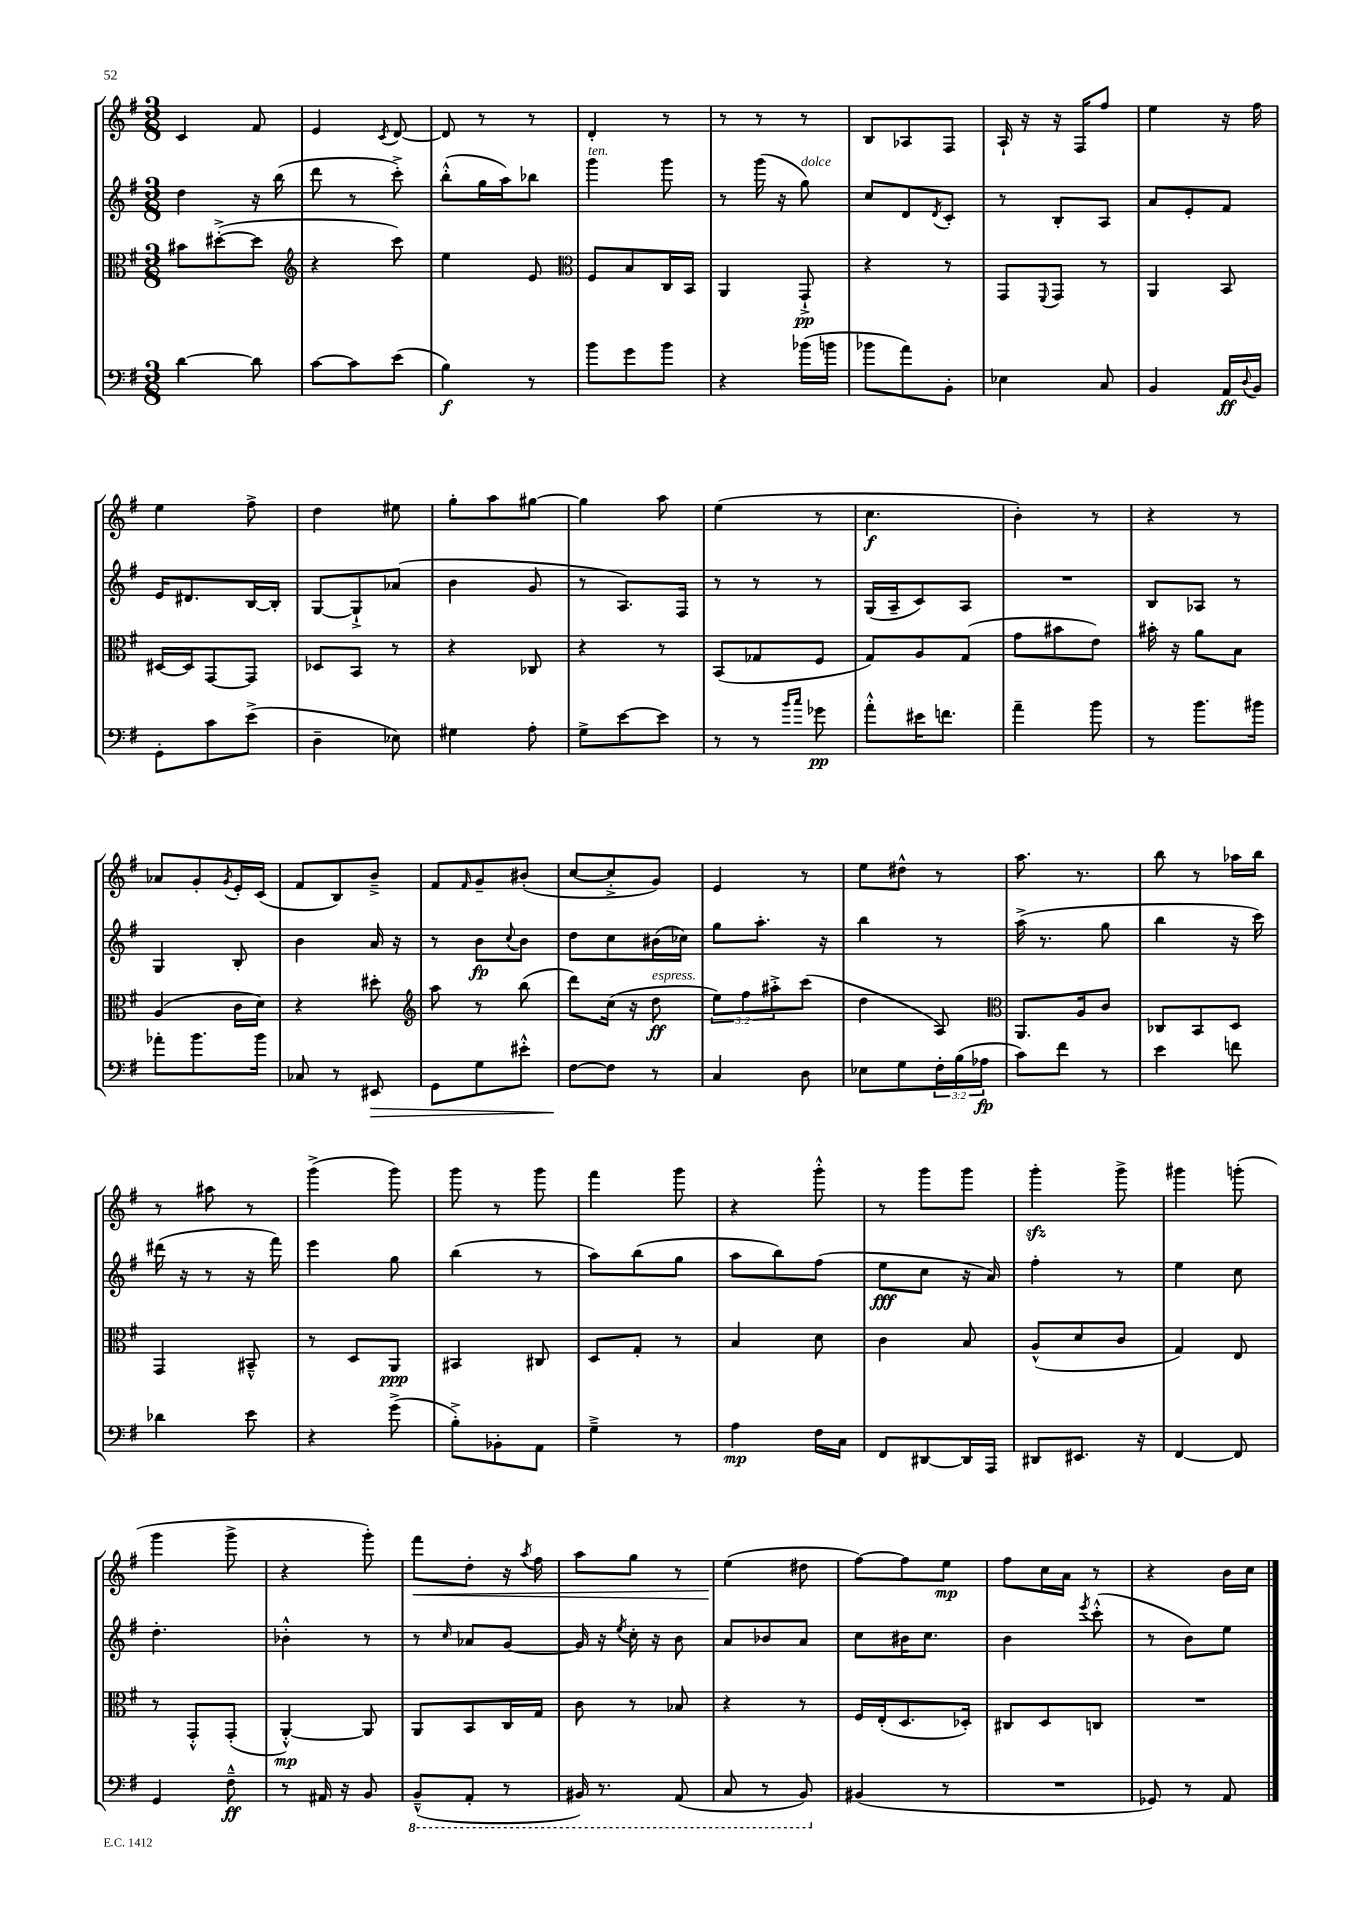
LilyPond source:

<<
\new StaffGroup <<
\new Staff = "s0" {
    \clef treble \key g \major \numericTimeSignature \time 3/8
    c'4 fis'8 |
    e'4 \acciaccatura { c'8 } d'8~ |
    d'8 r8 r8 |
    d'4-. r8 |
    r8 r8 r8 |
    b8 aes8 fis8 |
    a16-! r16 r16 fis16 fis''8 |
    e''4 r16 fis''16 |
    e''4 fis''8-> |
    d''4 eis''8 |
    g''8-. a''8 gis''8~ |
    gis''4 a''8 |
    e''4( r8 |
    c''4.\f |
    b'4-.) r8 |
    r4 r8 |
    aes'8 g'8-. \acciaccatura { g'8 } e'16-. c'16( |
    fis'8 b8) b'8---> |
    fis'8 \grace { fis'16 } g'8-- bis'8-.( |
    c''8~ c''8-.-> g'8) |
    e'4 r8 |
    e''8 dis''8-^ r8 |
    a''8. r8. |
    b''8 r8 aes''16 b''16 |
    r8 ais''8 r8 |
    g'''4->( g'''8) |
    g'''8 r8 g'''8 |
    fis'''4 g'''8 |
    r4 g'''8-.-^ |
    r8 g'''8 g'''8 |
    g'''4-.\sfz g'''8-> |
    gis'''4 g'''8-.( |
    g'''4 g'''8-> |
    r4 g'''8-.) |
    fis'''8\< d''8-. r16 \acciaccatura { a''8 } fis''16 |
    a''8 g''8 r8 |
    e''4\!( dis''8 |
    fis''8~) fis''8 e''8\mp |
    fis''8 c''16 a'16 r8 |
    r4 b'16 c''16 \bar "|." |
}
\new Staff = "s1" {
    \clef treble \key g \major \numericTimeSignature \time 3/8
    d''4 r16 b''16( |
    d'''8 r8 c'''8-.->) |
    b''8-.-^( g''16 a''16) bes''8 |
    g'''4^\markup { \italic "ten." } g'''8 |
    r8 g'''16( r16 g''8^\markup { \italic "dolce" }) |
    c''8 d'8 \acciaccatura { d'8 } c'8-. |
    r8 b8-. a8 |
    a'8 e'8-. fis'8 |
    e'16 dis'8. b16~ b16-. |
    g8~ g8-!-> aes'8( |
    b'4 g'8 |
    r8 a8.) fis16 |
    r8 r8 r8 |
    g16( a16-- c'8) a8 |
    R4. |
    b8 aes8 r8 |
    g4 b8-. |
    b'4 a'16 r16 |
    r8 b'8\fp \appoggiatura { c''8 } b'8 |
    d''8 c''8 bis'16( ces''16) |
    g''8 a''8.-. r16 |
    b''4 r8 |
    a''16->( r8. g''8 |
    b''4 r16 c'''16) |
    dis'''16( r16 r8 r16 fis'''16) |
    e'''4 g''8 |
    b''4( r8 |
    a''8) b''8( g''8 |
    a''8 b''8) fis''8( |
    e''8\fff c''8 r16 a'16) |
    fis''4-. r8 |
    e''4 c''8 |
    d''4.-. |
    bes'4-.-^ r8 |
    r8 \grace { c''16 } aes'8 g'8~ |
    g'16 r16 \acciaccatura { e''8 } c''16-. r16 b'8 |
    a'8 bes'8 a'8 |
    c''8 bis'16 c''8. |
    b'4 \acciaccatura { e'''8 } c'''8-.-^( |
    r8 b'8) e''8 \bar "|." |
}
\new Staff = "s2" {
    \clef alto \key g \major \numericTimeSignature \time 3/8 \override Staff.TupletNumber.text = #tuplet-number::calc-fraction-text
    bis'8 dis''8~-.->( dis''8 |
    \clef treble r4 c'''8) |
    e''4 e'8 |
    \clef alto fis8 b8 c16 b,16 |
    a,4 g,8-!->\pp |
    r4 r8 |
    g,8 \appoggiatura { fis,8 } g,8 r8 |
    a,4 b,8 |
    dis16~ dis16 g,8~ g,8 |
    des8 b,8 r8 |
    r4 ces8 |
    r4 r8 |
    b,8( ges8 fis8 |
    g8) a8 g8( |
    g'8 bis'8 e'8) |
    bis'16-. r16 a'8 b8 |
    a4( c'16 d'16) |
    r4 dis''8-. |
    \clef treble a''8 r8 b''8( |
    d'''8) c''16( r16 d''8\ff^\markup { \italic "espress." } |
    \tuplet 3/2 { e''8) fis''8 ais''8-.-> } c'''8( |
    d''4 a8) |
    \clef alto a,8. a16 c'8 |
    ces8 b,8 d8 |
    g,4 bis,8---^ |
    r8 d8 a,8\ppp |
    bis,4 cis8 |
    d8 g8-. r8 |
    b4 d'8 |
    c'4 b8 |
    a8-^( d'8 c'8 |
    g4) e8 |
    r8 g,8-.-^ g,8-.( |
    a,4~-.-^\mp) a,8 |
    a,8 b,8 c16 g16 |
    c'8 r8 bes8 |
    r4 r8 |
    fis16 e16-.( d8. des16-.) |
    cis8 d8 c8 |
    R4. \bar "|." |
}
\new Staff = "s3" {
    \clef bass \key g \major \numericTimeSignature \time 3/8 \override Staff.TupletNumber.text = #tuplet-number::calc-fraction-text
    d'4~ d'8 |
    c'8~ c'8 e'8( |
    b4\f) r8 |
    b'8 g'8 b'8 |
    r4 bes'16( b'16 |
    bes'8 a'8) b,8-. |
    ees4 c8 |
    b,4 a,16\ff \appoggiatura { d8 } b,16 |
    g,8-. c'8 e'8->( |
    d4-- ees8) |
    gis4 a8-. |
    g8-> e'8~ e'8 |
    r8 r8 \grace { b'16 c''16 } ges'8\pp |
    a'8-.-^ eis'16 f'8. |
    a'4-- b'8 |
    r8 b'8. bis'16 |
    aes'8-. b'8. b'16 |
    ces8 r8 eis,8\> |
    g,8 g8 eis'8-.-^ |
    fis8~\! fis8 r8 |
    c4 d8 |
    ees8 g8 \tuplet 3/2 { fis16-. b16( aes16\fp } |
    c'8) fis'8 r8 |
    e'4 f'8 |
    des'4 e'8 |
    r4 g'8->( |
    b8-.->) bes,8-. a,8 |
    g4---> r8 |
    a4\mp fis16 c16 |
    fis,8 dis,8~ dis,16 a,,16 |
    dis,8 eis,8. r16 |
    fis,4~ fis,8 |
    g,4 fis8---^\ff |
    r8 ais,16 r16 b,8 |
    \ottava #-1 b,,8---^( a,,8-. r8 |
    bis,,16) r8. a,,8( |
    c,8 r8 b,,8) \ottava #0 |
    bis,4( r8 |
    R4. |
    ges,8) r8 a,8 \bar "|." |
}
>>
>>
\layout { \context { \Score \remove "Bar_number_engraver" } }
